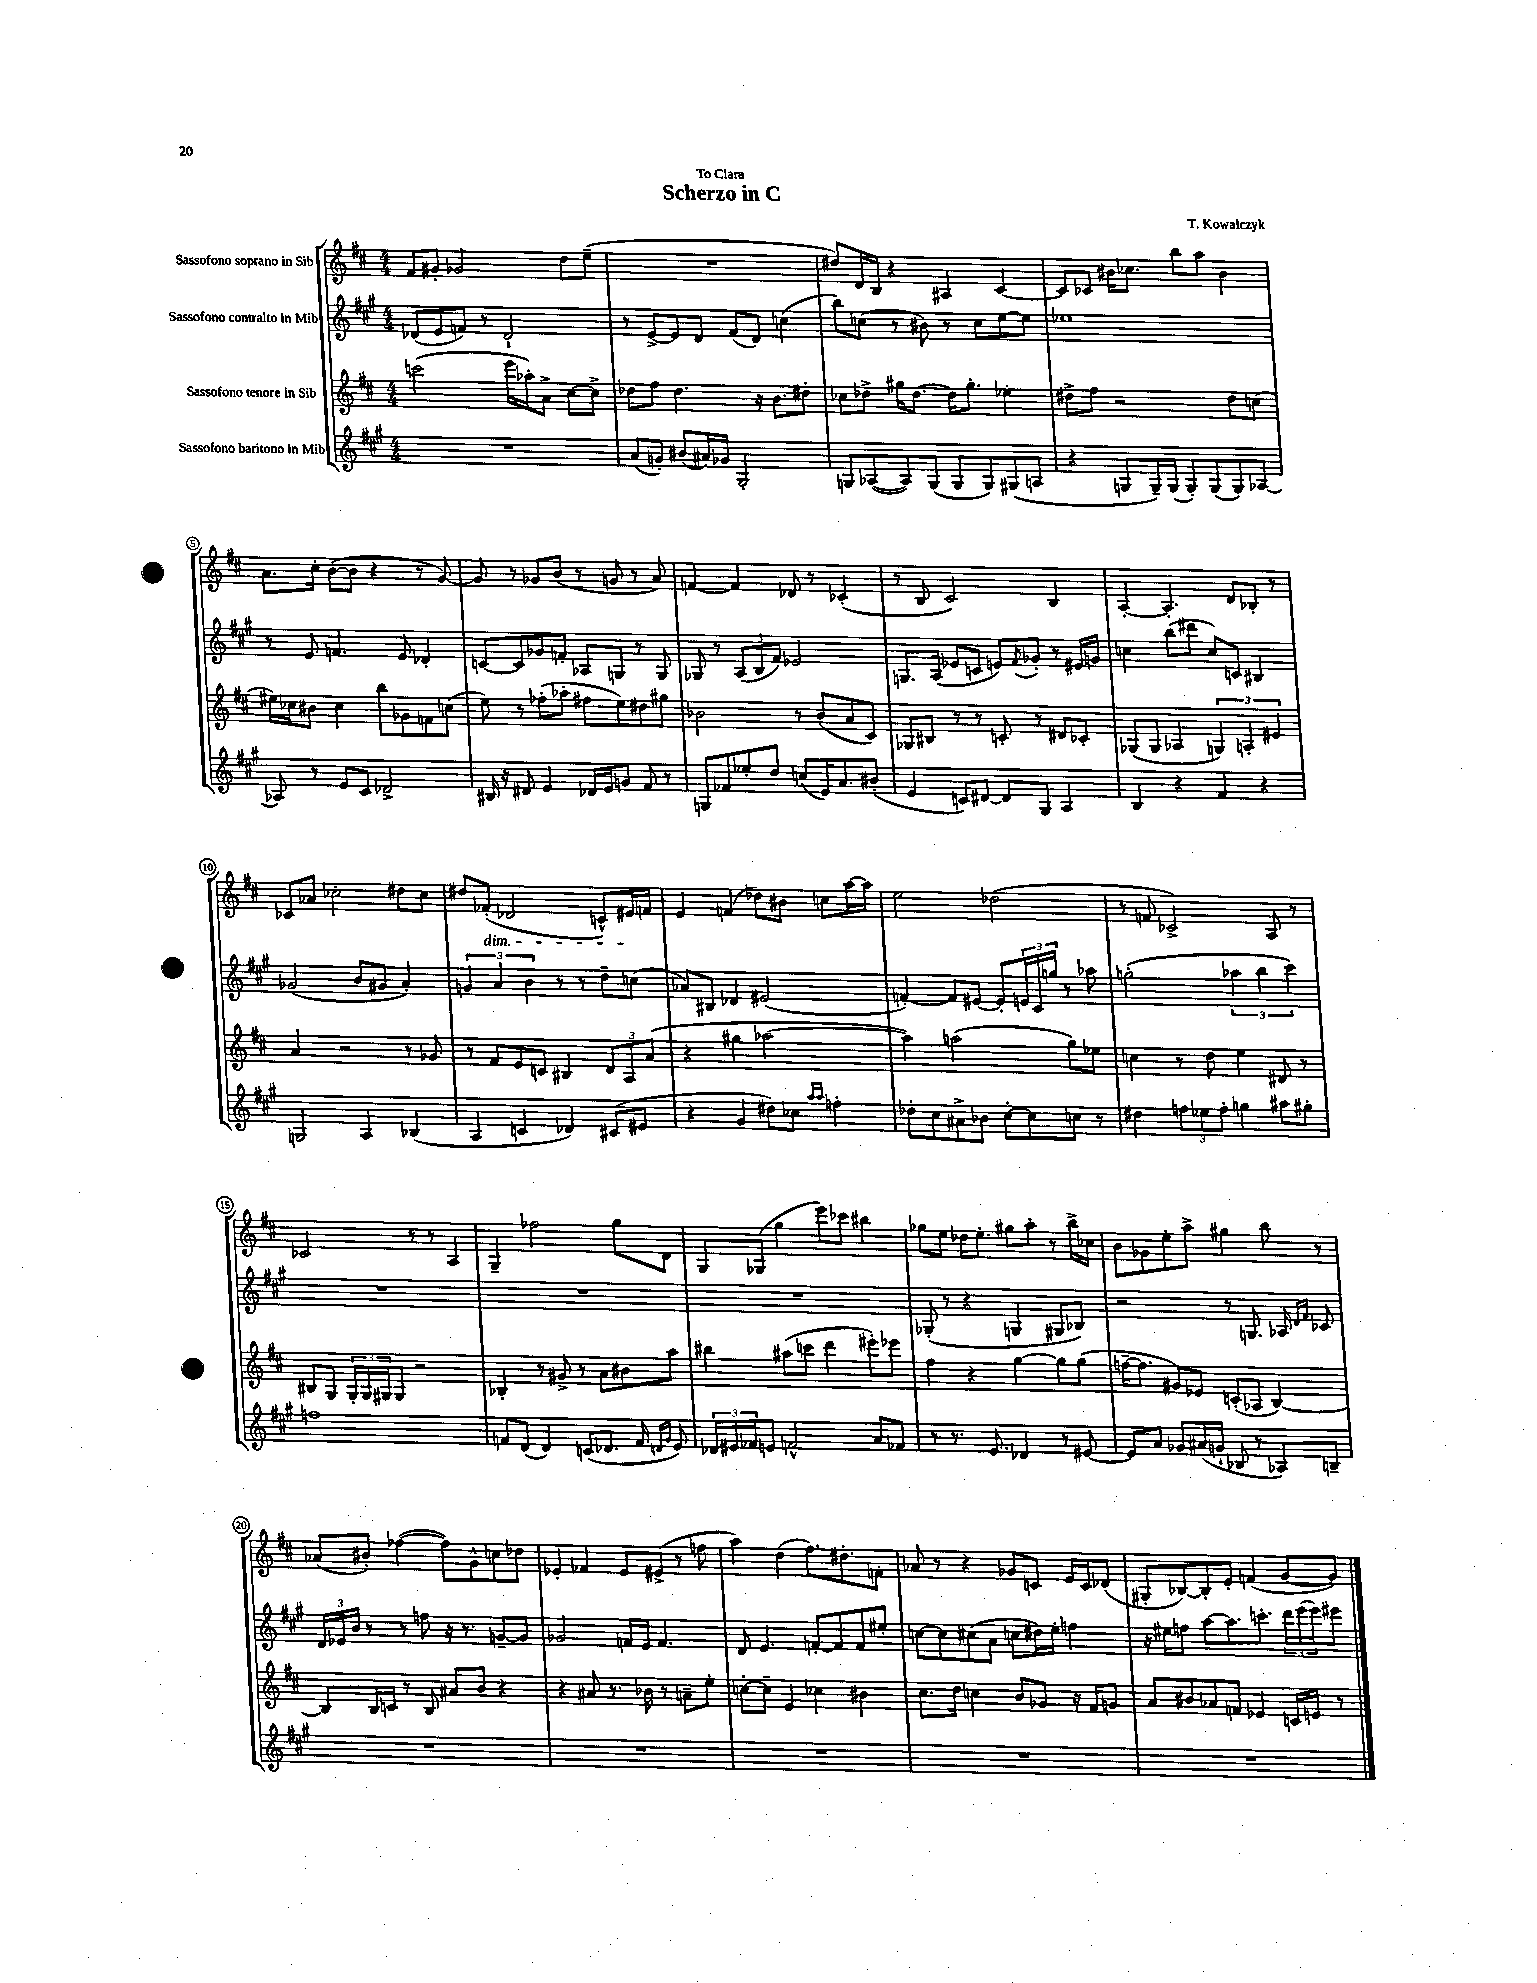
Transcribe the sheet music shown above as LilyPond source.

\header { title = "Scherzo in C" composer = "T. Kowalczyk" dedication = "To Clara" }
<<
\new StaffGroup <<
\new Staff = "s0" \with { instrumentName = "Sassofono soprano in Sib" } {
    \clef treble \key d \major \numericTimeSignature \time 4/4
    fis'8 gis'8-. ges'2 d''8 e''8--( |
    R1 |
    dis''8) d'16 b16 r4 ais4 cis'4~ |
    cis'8 ces'8 bis'16 ces''8. b''8 a''8 bis'4 |
    a'8. cis''16-. b'8~( b'8 r4 r8 g'8~) |
    g'8 r8 ges'8 b'8( r8 g'8 r8 a'8) |
    f'4~ f'4 des'8 r8 ces'4-.( |
    r8 b8 cis'2) b4 |
    a4~-. a4.-. d'8 bes8-. r8 |
    ces'8 aes'8 ces''2-. dis''8 ces''8 |
    dis''8 fes'8-.\dim( des'2 c'8-^) eis'16\! f'16 |
    e'4 f'4( des''8) bis'8 c''8 a''16~ a''16 |
    e''2 des''2( |
    r8 f'8 ces'2->) a8 r8 |
    ces'2 r8 r8 a4 |
    g4-- fes''2 g''8 d'8 |
    g8 ges8( g''4 e'''8) ces'''8 bis''4 |
    ges''8 e''8 des''16 e''8.-. gis''8 a''8-. r8 b''16-> ces''16 |
    b'8 ges'8 e''8-. a''8-> gis''4 b''8 r8 |
    aes'8( bis'8-.) fes''4~( fes''8) g'8-^ c''8 des''8 |
    ees'4-. fes'4 ees'8 eis'8->( r8 f''8 |
    a''4) d''4( fis''8.) dis''8.-. f'8-. |
    aes'8 r8 r4 ges'8 c'8 e'16 c'16 des'8( |
    gis8-. bes8~) bes8-. e'8-. f'4( g'8~ g'8) \bar "|." |
}
\new Staff = "s1" \with { instrumentName = "Sassofono contralto in Mib" } {
    \clef treble \key a \major \numericTimeSignature \time 4/4
    des'8( e'8 f'8) r8 des'2-! |
    r8 e'8~-> e'8 d'8 fis'8( d'8) c''4( |
    b''8) c''8( r8 bis'8) r8 c''8 e''8~ e''8 |
    ees''1 |
    r8 e'8 f'4. e'8 des'4-. |
    c'8~ c'8 ges'8 f'8-. aes8 g8 r8 g8 |
    ges8 r8 \tuplet 3/2 { a8( b8 fis'8) } ees'2 |
    g8. a16( ees'8 c'8 e'8) \acciaccatura { fis'8 } ges'8-. r8 eis'16 g'16 |
    c''4 b''8( dis'''8 c''8) c'8 bis4 |
    ges'2( b'8 gis'8 a'4-.) |
    \tuplet 3/2 { g'4 a'4 b'4 } r8 r8 d''8-- c''8( |
    aes'8) bis8 des'4 eis'2( |
    f'4~-.) f'8 eis'8~ eis'8-. \tuplet 3/2 { e'16 cis'16 g''16 } r8 aes''8 |
    g''2-.( \tuplet 3/2 { aes''4 b''4 cis'''4) } |
    R1 |
    R1 |
    R1 |
    ges8-.( r8 r4 g4 gis8 bes8) |
    r2 r8 g8. aes16 \grace { d'16 fis'16 } ces'8 |
    \tuplet 3/2 { d'16 ees'16 b'16 } r8 r8 f''8 r16 r8. g'8~-- g'8 |
    ges'2 f'16 e'16 f'4. |
    d'8 e'4. f'8~-. f'8 f'8 eis''8-. |
    c''8~ c''8 cis''8( a'8 c''8 dis''16) e''16-. f''4 |
    r16 eis''16 f''8 a''8~ a''8. c'''8.-. \tuplet 3/2 { d'''16 e'''16( e'''16) } eis'''8 \bar "|." |
}
\new Staff = "s2" \with { instrumentName = "Sassofono tenore in Sib" } {
    \clef treble \key d \major \numericTimeSignature \time 4/4
    c'''2( e'''16 aes''16-.) a'8-> cis''8~ cis''8-> |
    des''8 fis''8 des''4. r16 b'8. dis''8-. |
    ces''8 des''8-> gis''16 des''8.~ des''16 gis''8.-. ees''4-. |
    dis''8-> fis''8 r2 dis''8 c''8( |
    eis''16) ces''16 bis'8 ces''4 b''8 ges'8 f'8 c''8( |
    e''8) r8 fes''8-.( aes''8-. fis''8 e''8) dis''8 gis''8 |
    bes'2 r8 bes'8( a'8 cis'8) |
    ges8 bis8 r8 r8 c'8-. r8 dis'8 ces'8-. |
    ges8( ges8 aes4 \tuplet 3/2 { g4) a4-. eis'4 } |
    a'4 r2 r8 ges'8 |
    r8 fis'8 e'8 c'8 bis4 \tuplet 3/2 { d'8 a8 a'8( } |
    r4 gis''4 aes''2~ |
    aes''4) a''2( g''8) ees''8 |
    c''4 r8 d''8 e''4 dis'8 r8 |
    bis8 g8 \tuplet 3/2 { g16-. g16 gis16 } gis8 r2 |
    bes4-. r8 gis'8-> r8 a'8 bis'8 a''8 |
    bis''4 ais''8( c'''8 d'''4 eis'''8-.) ees'''8 |
    fis''4 r4 g''4~ g''8 g''8( |
    f''16~-- f''8. gis'8) ees'8 c'8-.( aes8 b4~) |
    b8 b16 c'16 r8 b8 ais'8 b'8 r4 |
    r4 ais'8 r8. bes'16 r8 a'8-- e''8-. |
    c''8~-. c''8-- e'4 ces''4 bis'4 |
    cis''8. d''16 c''4 b'8 ges'8 r16 fis'16 g'8 |
    a'8 bis'8 aes'8 f'8 ees'4 c'16 e'16 r8 \bar "|." |
}
\new Staff = "s3" \with { instrumentName = "Sassofono baritono in Mib" } {
    \clef treble \key a \major \numericTimeSignature \time 4/4
    R1 |
    a'8( g'8-.) bis'8( ais'16) ges'16 gis2-. |
    g8 aes8~( aes8) g8( g8 g8) gis8( a8 |
    r4 g8 g16--) g16( g8-.) g8( g8) aes8~ |
    aes8 r8 e'8 cis'8 des'2-> |
    bis16 r16 dis'8 e'4 des'16 e'16 g'8 fis'8 r8 |
    g8 fes'8 ees''8-. d''8 c''8( e'16) a'8. bis'8-.( |
    e'4 c'8) dis'8~ dis'8 gis8 a4 |
    b4 r4 fis'4 r4 |
    g2 a4 bes4( |
    a4 c'4 des'4) cis'8( eis'8 |
    r4 gis'4 dis''8) ces''8 \grace { a''16 a''16 } f''4-. |
    des''8-. cis''8 ais'8-> bes'8 cis''8~-. cis''8 c''8 r8 |
    dis''4 \tuplet 3/2 { f''8 ees''8 f''8-. } g''4 ais''8 gis''8-. |
    f''1 |
    f'8 d'8( d'4) c'8( des'8. f'16 \grace { d'16 gis'16 } e'8) |
    \tuplet 3/2 { des'16 eis'16 fes'16 } e'8 f'2-^ a'8 fes'8 |
    r8 r8. e'8. des'4 r8 eis'8~ |
    eis'8 a'8 ges'8 ais'16( g'16-! bes8 r8 aes8) b8-- |
    R1 |
    R1 |
    R1 |
    R1 |
    R1 \bar "|." |
}
>>
>>
\layout { \context { \Score \override BarNumber.stencil = #(make-stencil-circler 0.1 0.3 ly:text-interface::print) } }
